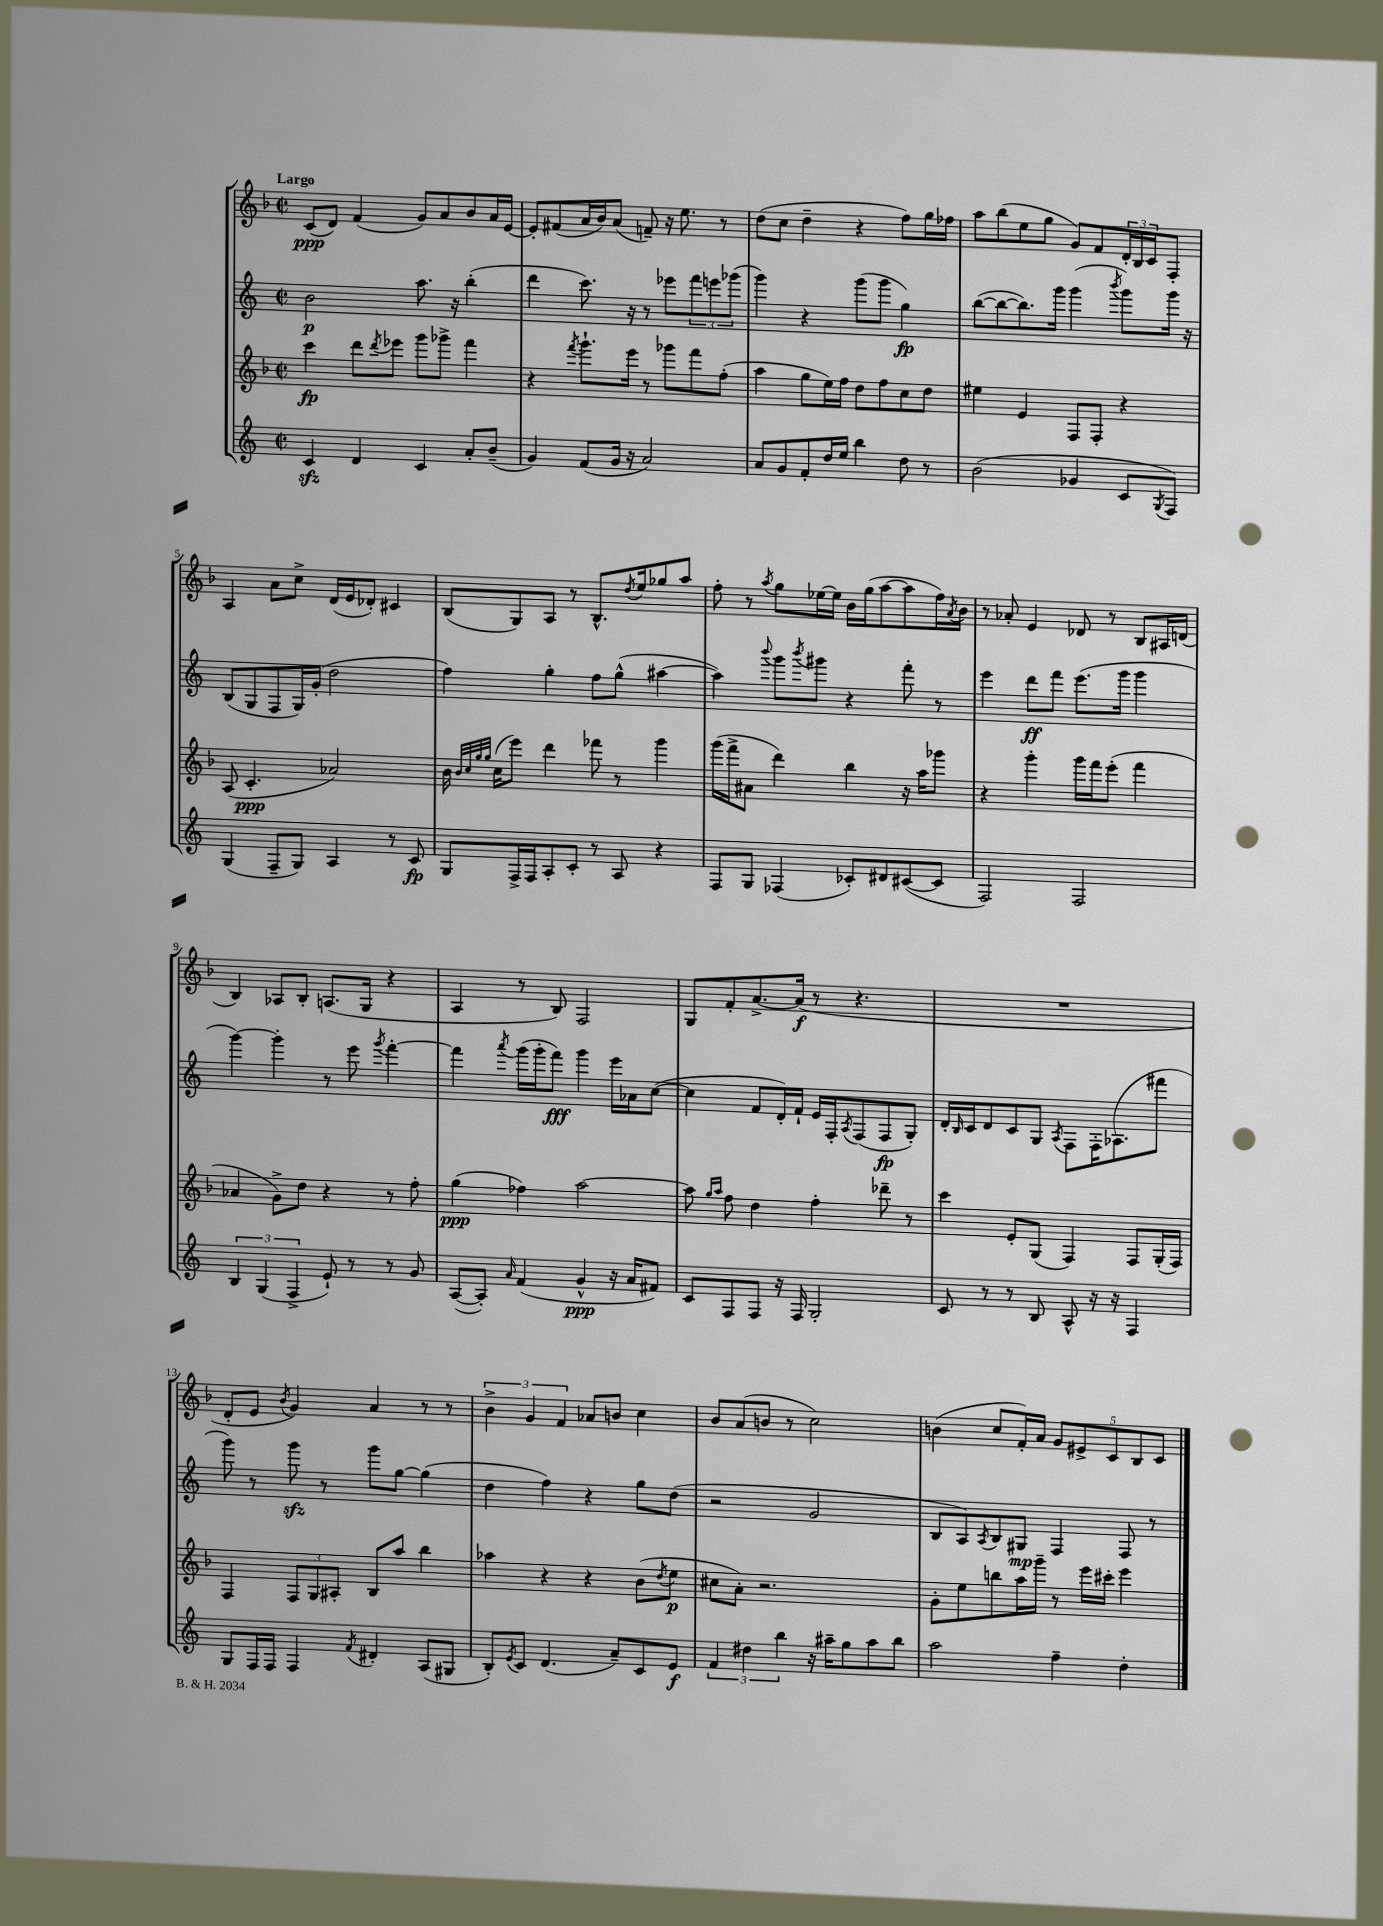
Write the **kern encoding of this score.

**kern	**kern	**kern	**kern
*staff4	*staff3	*staff2	*staff1
*clefG2	*clefG2	*clefG2	*clefG2
*k[]	*k[b-]	*k[]	*k[b-]
*M2/2	*M2/2	*M2/2	*M2/2
*met(c|)	*met(c|)	*met(c|)	*met(c|)
4c/	4ccc\	2b\	(8c/L
.	.	.	8d/J)
4d/	8ddd\L	.	(4f/
.	8qddd/	.	.
.	8eee-\J	.	.
4c/	8ggg\L	8.aa\	8g/L)
.	8ggg-^\J	.	8a/
.	.	16r	.
8a'/L	4fff\	(4bb'\	8b-/
(8b~/J	.	.	16a/L
.	.	.	[16e/JJ
=	=	=	=
4g/)	4r	4ddd\	8e'/]L
.	.	.	(8f#/
.	8qfff/	.	.
(8f/L	8.ggg`\L	8.ccc\)	16a/L
.	.	.	16b-/J)
16g/Jk	.	.	(8a/J
16r	16eee\Jk	16r	.
2a/)	8r	8r	8f~/)
.	8ggg-\L	8eee-\L	16r
.	.	.	8.ee\
.	8fff\	12fff\	.
.	.	12eee\	.
.	(8ff'\J	.	8r
.	.	(12ggg-\J	.
=	=	=	=
8a/L	4aa\	4ggg\)	(8dd\L
8g/	.	.	8cc\J
8f'/	8gg\L	4r	4dd~\
16dd/L	16ee\L)	.	.
16ee/JJ	16ff\JJ	.	.
4bb\	8dd\L	(8ggg\L	4r
.	8ff\	8ggg\J	.
8dd\	8cc\	4gg\)	8ff\L)
8r	8dd\J	.	16gg\L
.	.	.	16ff-\JJ
=	=	=	=
(2b\	4ee#\	([8bb\L	8aa\L
.	.	8bb\_	(8bb-\
.	4e/	8.bb\])	8ee\
.	.	.	8gg\J
.	.	16ggg\Jk	.
4g-/	8F/L	(4ggg\	8g/L)
.	8F'/J	.	8f/
.	.	8qbbb/	.
8c/L	4r	8ggg\L)	24d'/L
.	.	.	24B-/
.	.	.	24c/J
8qG/	.	.	.
8F/J)	.	16ggg\Jk	8F'/J
.	.	16r	.
=	=	=	=
(4G/	(8A/	(8B/L	4A/
.	4.c'/	8G/	.
8F~/L	.	8F/	8a\L
8G/J)	.	16G/L)	8cc^\J
.	.	(16g'/JJ	.
4A/	2a-/)	2dd\	(16d/LL
.	.	.	16e/J
.	.	.	8d-'/J)
8r	.	.	4c#/
8c/	.	.	.
=	=	=	=
8G/L	16b-\	4ff\)	(8B-/L
.	32qqb-/LLL	.	.
.	32qqcc/	.	.
.	32qqgg/	.	.
.	32qqgg/JJJ	.	.
.	(16cc\LK	.	.
16F^/L	8eee\J)	.	8G/)
16F/J	.	.	.
8A'/	4ddd\	4gg'\	8A/J
8c'/J	.	.	8r
8r	8fff-\	8ff\L	8.B-^^/L
8A/	8r	(8gg^^\J	.
.	.	.	8qdd/
.	.	.	16ee/k
4r	4ggg\	[4aa#\	8gg-/
.	.	.	8aa/J
=	=	=	=
8F/L	(16ggg\LL	4aa#\])	8ff'\
.	16fff^\J	.	.
8G/J	8a#\J	.	8r
.	.	8qqbbb/	8qaa/
(4F-/	4ddd\)	8ggg\L	8gg\L
.	.	8qbbb/	.
.	.	8ggg#\J	[16ee-\L
.	.	.	16ee-\]JJ
8c-'/L)	4bb-\	4r	16b-\LL
.	.	.	(16gg\J
8d#/	.	.	[8aa\
([8c#/	16r	8fff'\	8aa\]
.	16aa\LK	.	.
8c#/]J	8ggg-\J	8r	16ff\L)
.	.	.	8qa/
.	.	.	16b-\JJ
=	=	=	=
2F/)	4r	4eee\	8r
.	.	.	8a-'/
.	4ggg'\	8ddd\L	4e/
.	.	8fff\J	.
2F/	16ggg\LL	(8.eee\L	8d-/
.	16fff\J	.	.
.	(8eee'\J	.	8r
.	.	16ggg\Jk	.
.	4fff\	4ggg\	8B-/L
.	.	.	16A#/L
.	.	.	(16d/JJ
=	=	=	=
6B/	4a-/	[4ggg\)	4B-/)
(6G/	.	.	.
.	8g^\L)	4ggg'\]	8A-/L
6F^/	.	.	.
.	8dd\J	.	8B-'/J
8e`/)	4r	8r	(8.A/L
8r	.	8eee\	.
.	.	.	16G/Jk
.	.	8qggg/	.
8r	8r	[4fff'\	4r
8g/	8ff'\	.	.
=	=	=	=
([8A/L	(4gg\	4fff\]	4A/
8A'/]J)	.	.	.
16qqa/	.	8qaaa/	.
(4f/	4ff-\)	(16ggg\LL	8r
.	.	16ggg'\J	.
.	.	8fff\J)	8B-/)
4g^^/	[2aa\	4ggg\	2F/
16r	.	16eee\LL	.
16a/LK	.	16a-\J	.
8f#/J)	.	([8cc\J	.
=	=	=	=
8c/L	8aa\]	4cc\]	8G/L
.	16qqgg/LL	.	.
.	16qqaa/JJ	.	.
8F/	8ff\	.	8f'/
8F/J	4dd\	8f/L	[8.a^/
16r	.	16d'/L)	.
16F/	.	16f`/JJ	(16a/]Jk
2G'/	4ff'\	16e/LL	8r
.	.	16F'/J	.
.	.	8qA/	.
.	.	(8F/	4.r
.	8ddd-~\	8F/	.
.	8r	8G'/J)	.
=	=	=	=
8c/	4ccc\	16d'/LL	1r
.	.	16qqB/	.
.	.	16c/J	.
8r	.	8d/	.
8r	8e'/L	8c/	.
8B/	(8G/J	8G/J	.
.	.	8qA/	.
8A^^/	4F/)	8F\L	.
16r	.	16F'\K	.
16r	.	(8.A-\	.
4F/	8F/L	.	.
.	(16G'/L	8fff#\J	.
.	16F/JJ)	.	.
=	=	=	=
8G/L	4F/	8ggg\)	8d'/L
16F/L	.	8r	8e/J
16F/JJ	.	.	.
.	.	.	8qb-/
4F/	12F/L	8ggg\	4g/)
.	12G/	.	.
.	.	8r	.
.	12A#'/J	.	.
8qf/	.	.	.
4d#'/	8B-/L	8ggg\L	4a/
.	8aa/J	[8gg\J	.
(8A/L	4bb-\	(4gg\]	8r
8G#/J	.	.	8r
=	=	=	=
8B'/L)	4aa-\	4dd\	6b-^\
8qe/	.	.	.
8c/J	.	.	.
.	.	.	6g/
(4.d/	4r	4ff\)	.
.	.	.	6f/
.	4r	4r	8a-/L
8a~/L)	.	.	8b/J
8c/	(8b-\L	8gg\L	4cc\
.	8qdd/	.	.
8e/J	8ee\J	(8dd\J	.
=	=	=	=
6f/	8cc#\L	2r	8b-/L
.	8a'\J)	.	(8a/
6dd#\	.	.	.
.	2.r	.	8b/J
6bb\	.	.	.
.	.	.	8r
16r	.	2g/	2cc\)
16aa#~\LK	.	.	.
8gg\	.	.	.
8aa#\	.	.	.
8bb\J	.	.	.
=	=	=	=
2aa\	8g'\L	8B/L	(4b\
.	8ee\	8A/)	.
.	.	8qA/	.
.	8bb\	8B/	8cc/L
.	16aa\L	8G#/J	16f'/L)
.	16ggg~\JJ	.	16a/JJ
4ff~\	8r	4F/	10g/L
.	.	.	10e#^/
.	16eee\LL	.	.
.	16ccc#'\JJ	.	.
.	.	.	10c/
4dd'\	4eee\	8F/	.
.	.	.	10B-/
.	.	8r	.
.	.	.	10c/J
==	==	==	==
*-	*-	*-	*-
